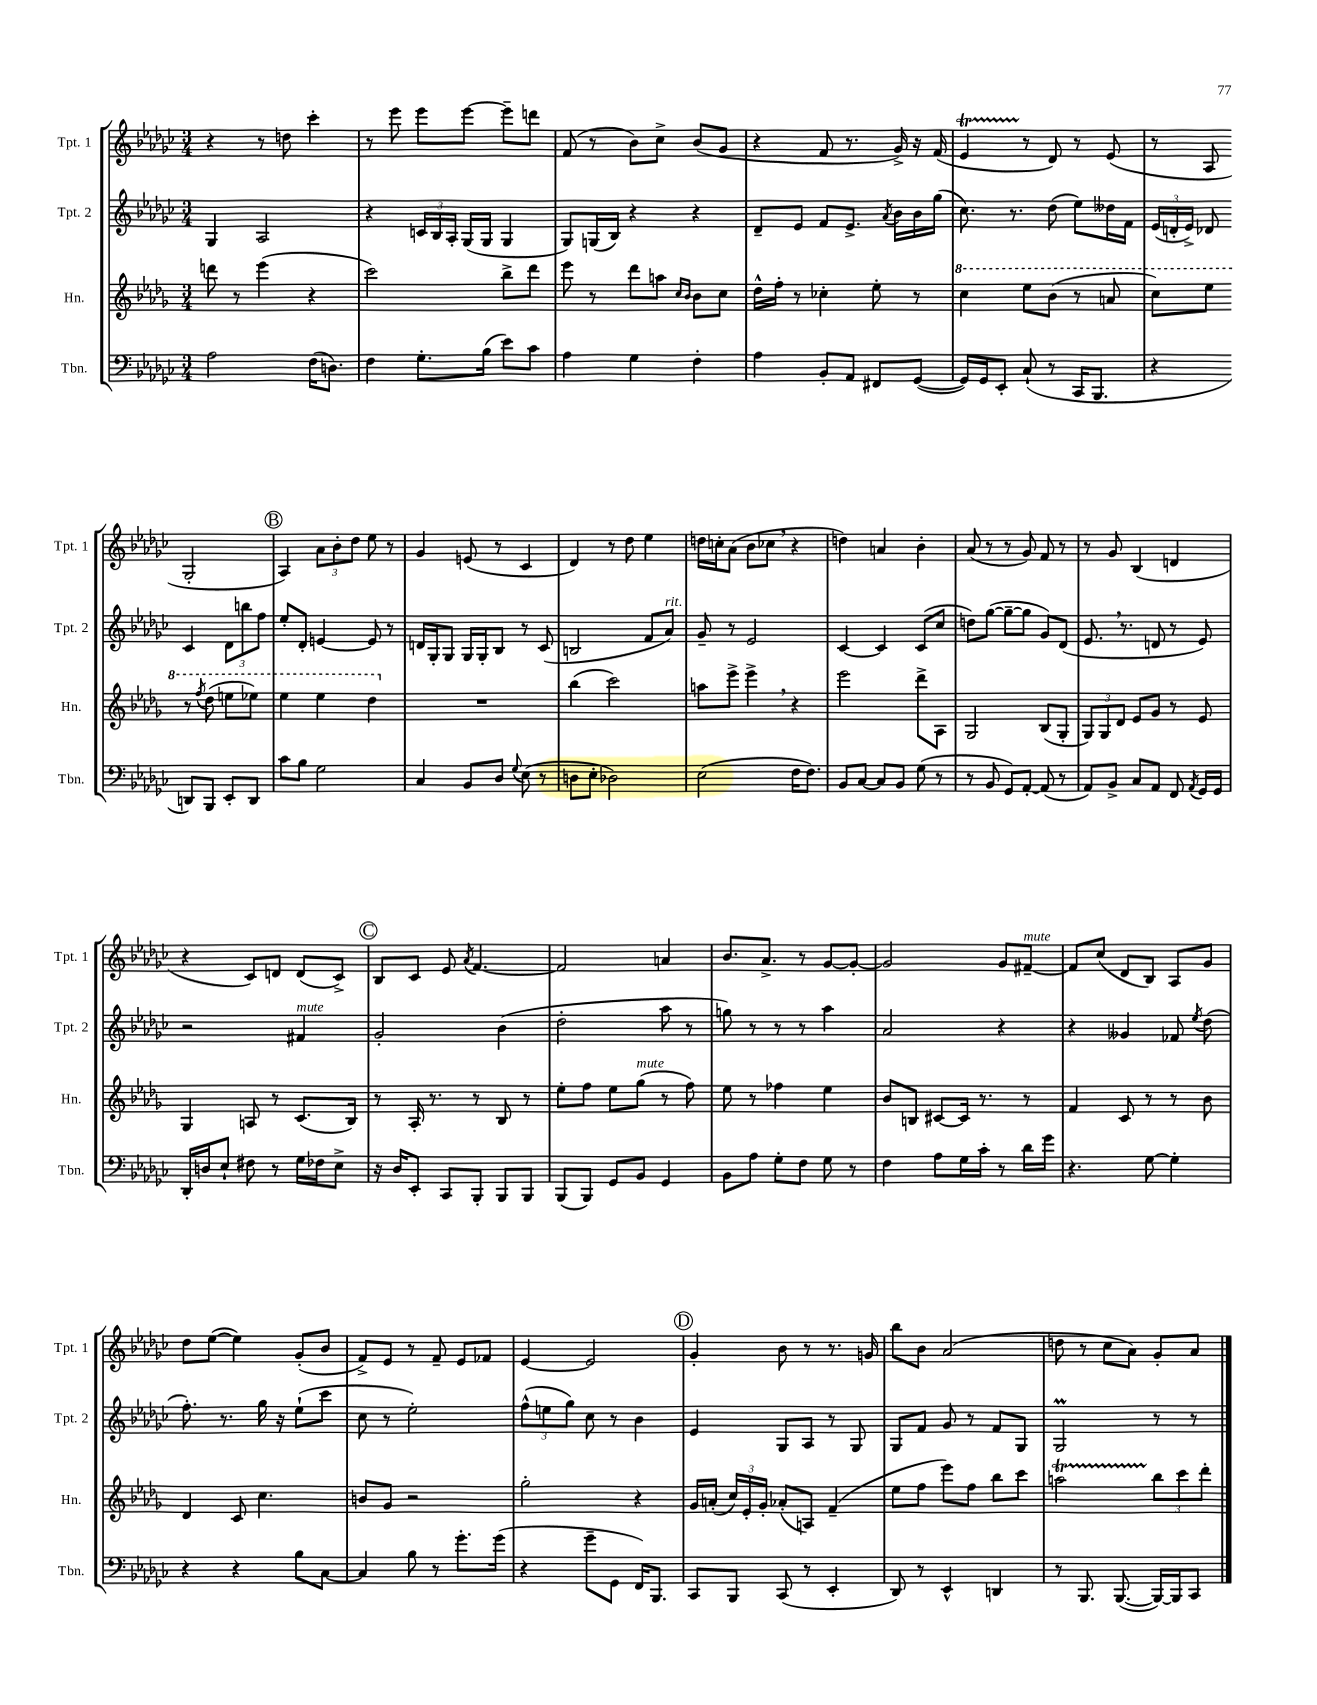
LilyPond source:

<<
\new StaffGroup <<
\new Staff = "s0" \with { instrumentName = "Tpt. 1" shortInstrumentName = "Tpt. 1" } {
    \clef treble \key ges \major \numericTimeSignature \time 3/4
    \autoBeamOff r4 r8 d''8 ces'''4-. |
    r8 ees'''8 ees'''8[ ees'''8]~ ees'''8[-- d'''8] |
    f'8( r8 bes'8[) ces''8]-> bes'8[( ges'8] |
    r4 f'8 r8. ges'16->) r16 f'16( |
    ees'4\startTrillSpan r8\stopTrillSpan des'8) r8 ees'8( |
    r8 aes8 ges2-. |
    \mark \markup { \circle "B" } aes4) \tuplet 3/2 { aes'8[ bes'8-. des''8] } ees''8 r8 |
    ges'4 e'8( r8 ces'4 |
    des'4) r8 des''8 ees''4 |
    d''16[ c''16-. aes'8]( bes'8[ ces''8] \breathe r4 |
    d''4) a'4 bes'4-. |
    aes'8( r8 r8 ges'8) f'8 r8 |
    r8 ges'8 bes4( d'4 |
    r4 ces'8[) d'8] d'8[( ces'8]->) |
    \mark \markup { \circle "C" } bes8[ ces'8] ees'8 \acciaccatura { aes'8 } f'4.~ |
    f'2 a'4 |
    bes'8.[ aes'8.]-> r8 ges'8[~ ges'8]~-. |
    ges'2 ges'8[ fis'8]~--^\markup { \italic "mute" } |
    fis'8[ ces''8]( des'8[ bes8]) aes8[ ges'8] |
    des''8[ ees''8]~( ees''4) ges'8[-.( bes'8] |
    f'8[->) ees'8] r8 f'8-- ees'8[ fes'8] |
    ees'4~ ees'2 |
    \mark \markup { \circle "D" } ges'4-. bes'8 r8 r8. g'16 |
    bes''8[ bes'8] aes'2( |
    d''8 r8 ces''8[ aes'8]) ges'8[-. aes'8] \bar "|." |
}
\new Staff = "s1" \with { instrumentName = "Tpt. 2" shortInstrumentName = "Tpt. 2" } {
    \clef treble \key ges \major \numericTimeSignature \time 3/4
    \autoBeamOff ges4 aes2 |
    r4 \tuplet 3/2 { c'16[ bes16 aes16]-. } ges16[( ges16] ges4 |
    ges8[) g16( bes16]) r4 r4 |
    des'8[-- ees'8] f'8[ ees'8.]-> \acciaccatura { aes'8 } bes'16[ bes'16 ges''16]( |
    ces''8.) r8. des''8( ees''8[) deses''16 f'16] |
    \tuplet 3/2 { ees'16[( d'16-. ees'16]->) } des'8 ces'4 \tuplet 3/2 { des'8[ b''8 f''8] } |
    \mark \markup { \circle "B" } ees''8[-. des'8]-. e'4~ e'8 r8 |
    d'16[ ges16-. ges8] ges16[ ges16-. bes8] r8 ces'8( |
    b2 f'8[ aes'8]^\markup { \italic "rit." }) |
    ges'8-- r8 ees'2 |
    ces'4~ ces'4 ces'8[( ces''8] |
    d''8[) ges''8]~( ges''8[~-- ges''8] ges'8[) des'8]( |
    ees'8. \breathe r8. d'8 r8 ees'8) |
    r2 fis'4^\markup { \italic "mute" } |
    \mark \markup { \circle "C" } ges'2-. bes'4( |
    des''2-. aes''8 r8 |
    g''8) r8 r8 r8 aes''4 |
    aes'2 r4 |
    r4 geses'4 fes'8 \acciaccatura { ees''8 } des''8( |
    f''8.-.) r8. ges''16 r16 ees''8[-!( ces'''8] |
    ces''8 r8 ees''2-.) |
    \tuplet 3/2 { f''8[-^( e''8 ges''8]) } ces''8 r8 bes'4 |
    \mark \markup { \circle "D" } ees'4 ges8[ aes8] r8 ges8 |
    ges8[ f'8] ges'8 r8 f'8[ ges8] |
    ges2\prall r8 r8 \bar "|." |
}
\new Staff = "s2" \with { instrumentName = "Hn." shortInstrumentName = "Hn." } {
    \clef treble \key des \major \numericTimeSignature \time 3/4
    \autoBeamOff d'''8 r8 ees'''4( r4 |
    c'''2) bes''8[-> des'''8] |
    ees'''8 r8 des'''8[ a''8] \grace { c''16[ bes'16] } bes'8[ c''8] |
    des''16[-^ f''16]-. r8 ces''4-. ees''8-. r8 |
    \ottava #1 c'''4 ees'''8[ bes''8]( r8 a''8 |
    c'''8[) ees'''8] r8 \acciaccatura { f'''8 } des'''8( e'''8[ ees'''8]) |
    \mark \markup { \circle "B" } ees'''4 ees'''4 des'''4 \ottava #0 |
    R2. |
    bes''4( c'''2) |
    a''8[ ees'''8]-> ees'''4-> \breathe r4 |
    ees'''2 des'''8[-> aes8] |
    ges2 bes8[( ges8]-. |
    \tuplet 3/2 { ges8[) ges8 des'8] } ees'8[ ges'8] r8 ees'8 |
    ges4 a8 r8 c'8.[( bes16]) |
    \mark \markup { \circle "C" } r8 aes16-. r8. r8 bes8 r8 |
    ees''8[-. f''8] ees''8[ ges''8]^\markup { \italic "mute" }( r8 f''8) |
    ees''8 r8 fes''4 ees''4 |
    bes'8[ b8] cis'8[~ cis'16] r8. r8 |
    f'4 c'8 r8 r8 bes'8 |
    des'4 c'8 c''4. |
    b'8[ ges'8] r2 |
    ges''2-. r4 |
    \mark \markup { \circle "D" } ges'16[ a'16]-.( \tuplet 3/2 { c''16[) ees'16-. ges'16]-. } aes'8[-.( a8]) f'4--( |
    ees''8[ f''8] ees'''8[) f''8] bes''8[ c'''8] |
    a''2\startTrillSpan \tuplet 3/2 { bes''8[\stopTrillSpan c'''8 des'''8]-. } \bar "|." |
}
\new Staff = "s3" \with { instrumentName = "Tbn." shortInstrumentName = "Tbn." } {
    \clef bass \key ges \major \numericTimeSignature \time 3/4
    \autoBeamOff aes2 f16[( d8.]) |
    f4 ges8.[-. bes16]( ees'8[) ces'8] |
    aes4 ges4 f4-. |
    aes4 bes,8[-. aes,8] fis,8[ ges,8]~( |
    ges,16[) ges,16 ees,8]-. ces8-!( r8 ces,16[ bes,,8.] |
    r4 d,8[) bes,,8] ees,8[-. d,8] |
    \mark \markup { \circle "B" } ces'8[ bes8] ges2 |
    ces4 bes,8[ des8] \appoggiatura { ges8 } ees8( r8 |
    d8[ ees8]-. des2) |
    ees2( f16[ f8.]) |
    bes,8[ ces8]~ ces8[ bes,8] ges8( r8 |
    r8 bes,8 ges,8[) aes,8]~-. aes,8( r8 |
    aes,8[) bes,8]-> ces8[ aes,8] f,8 \acciaccatura { aes,8 } ges,16[ ges,16] |
    des,16[-. d16 ees8]-! fis8 r8 ges16[ fes16 ees8]-> |
    \mark \markup { \circle "C" } r16 des16[ ees,8]-. ces,8[ bes,,8]-. bes,,8[ bes,,8] |
    bes,,8[( bes,,8]) ges,8[ bes,8] ges,4 |
    bes,8[ aes8] ges8[-. f8] ges8 r8 |
    f4 aes8[ ges16 ces'16]-. r8 des'16[ ges'16] |
    r4. ges8~ ges4-. |
    r4 r4 bes8[ ces8]~ |
    ces4 bes8 r8 ges'8.[-. ges'16]( |
    r4 ges'8[-- ges,8] f,16[) bes,,8.] |
    \mark \markup { \circle "D" } ces,8[ bes,,8] ces,8( r8 ees,4-. |
    des,8) r8 ees,4-^ d,4 |
    r8 bes,,8. bes,,8.~( bes,,16[~) bes,,16 ces,8] \bar "|." |
}
>>
>>
\layout { \context { \Score \remove "Bar_number_engraver" } }
